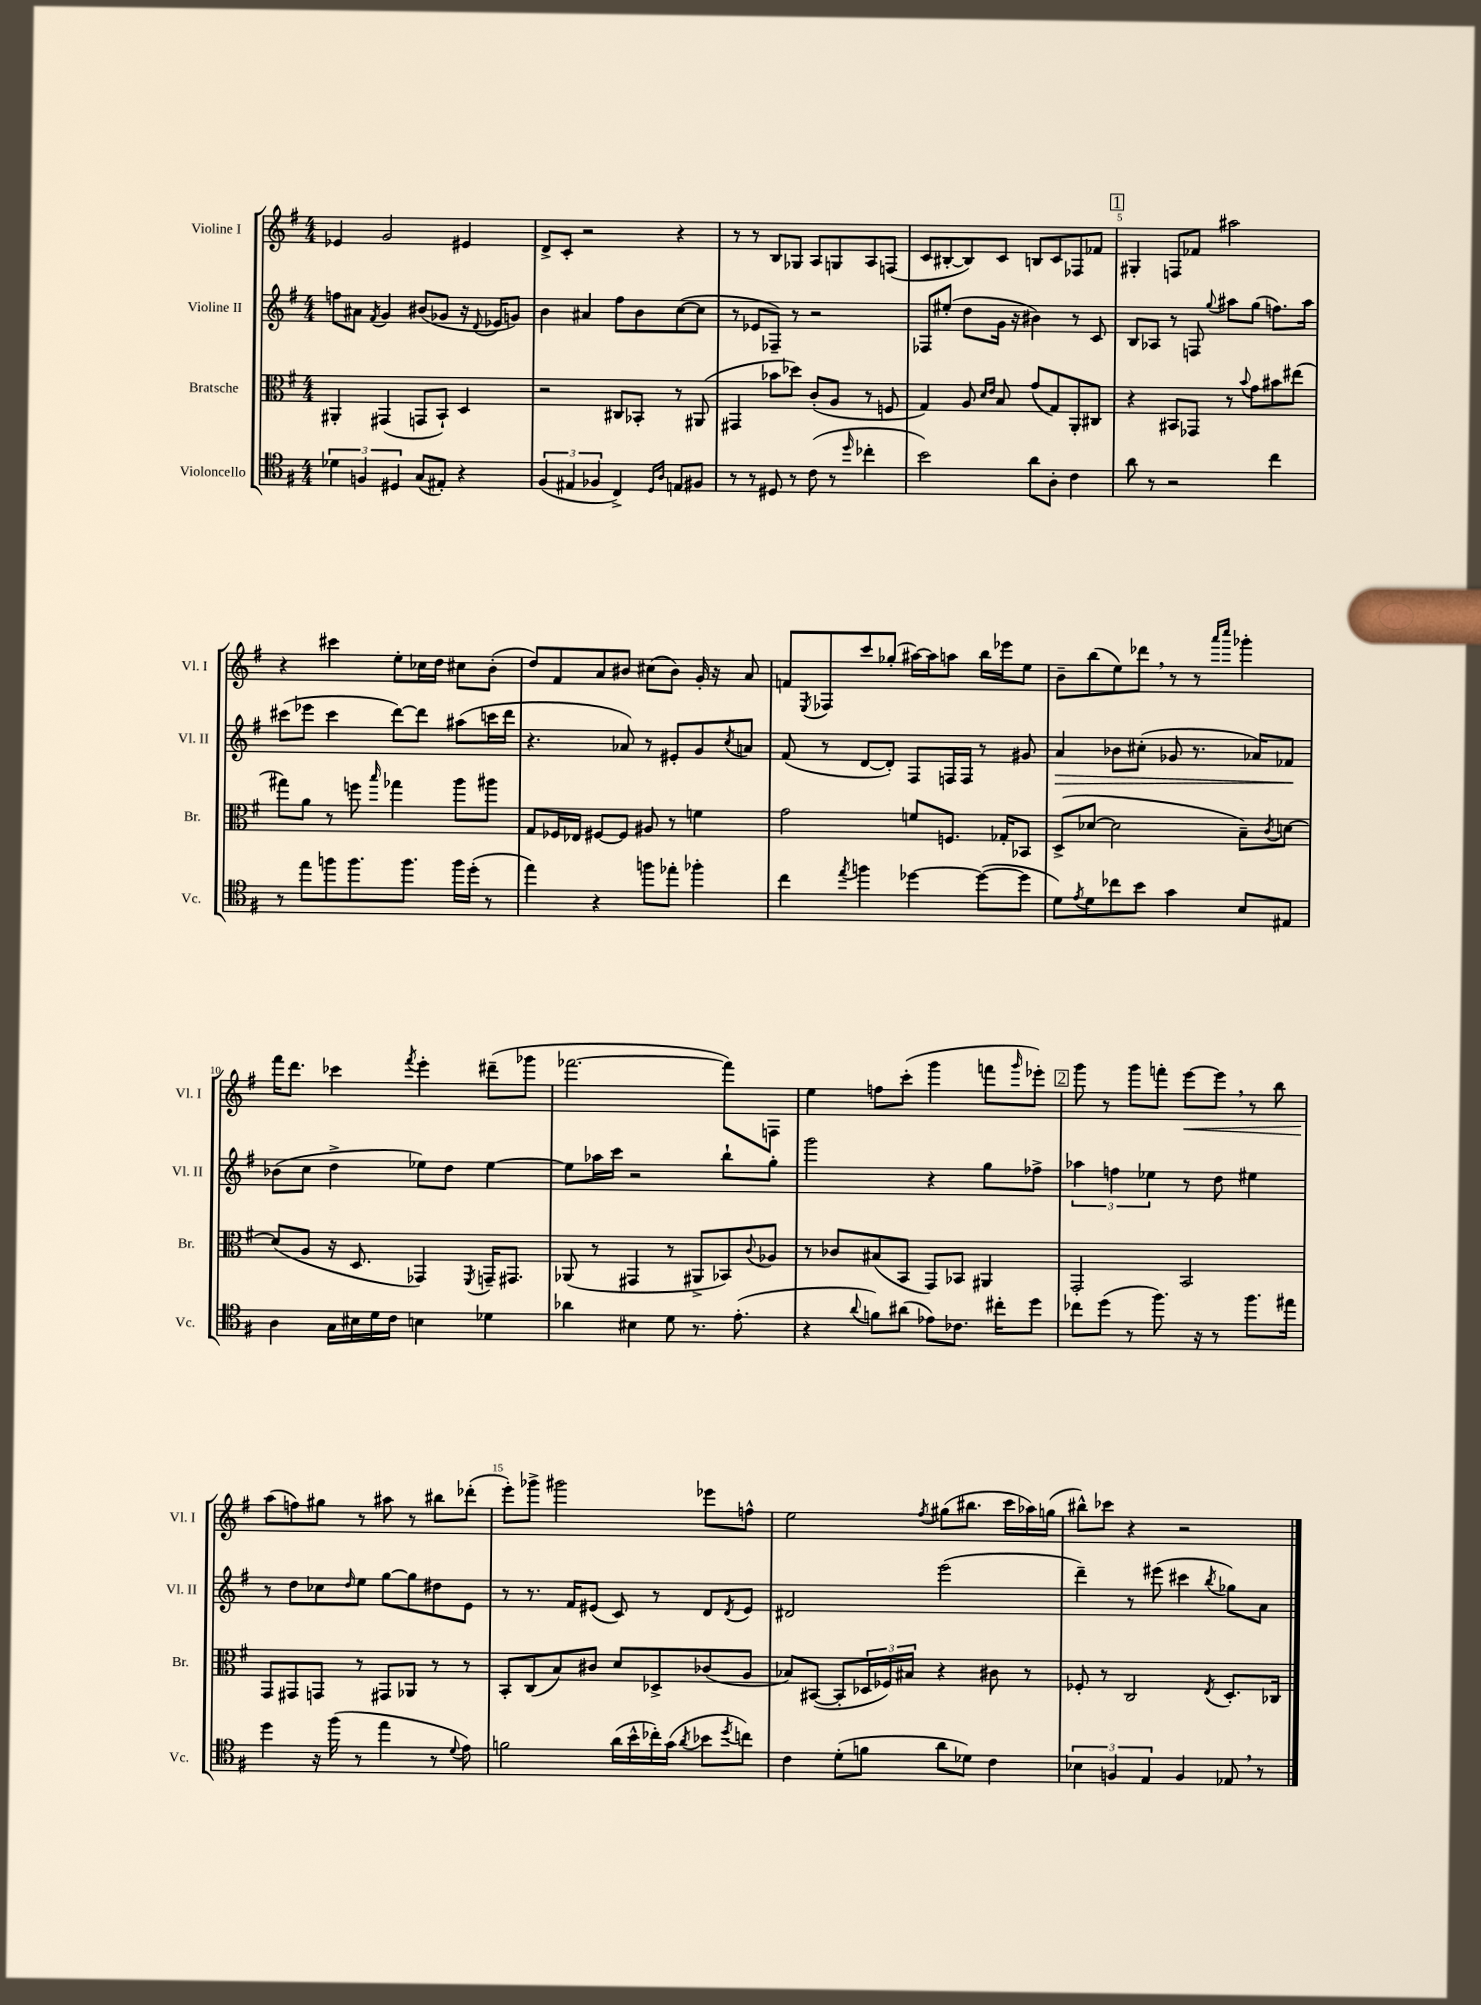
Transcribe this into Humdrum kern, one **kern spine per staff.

**kern	**kern	**kern	**kern
*staff4	*staff3	*staff2	*staff1
*clefC4	*clefC3	*clefG2	*clefG2
*k[f#]	*k[f#]	*k[f#]	*k[f#]
*M4/4	*M4/4	*M4/4	*M4/4
6d-	4AA#'	8ff	4e-
.	.	8a#	.
6F	.	.	.
.	.	8qf#	.
.	(4GG#	4g	2g
6D#	.	.	.
(8G	8GG	(8b#	.
8E#')	8BB`)	8g-	.
4r	4D	16r	4e#
.	.	8qqd	.
.	.	16e-	.
.	.	8g)	.
=	=	=	=
(6F#	2r	4b	8d^
.	.	.	8c'
6E#	.	.	.
.	.	4a#	2r
6F-	.	.	.
4C^)	8C#	8ff#	.
.	8BB-'	8b	.
16qqD	.	.	.
16qqA	.	.	.
8E	8r	([8cc	4r
8F#	(8AA#	8cc]	.
=	=	=	=
8r	4GG#	8r	8r
8r	.	8e-	8r
8D#	8b-	8F-~)	8B
8r	8dd-)	8r	8G-
(8c	(8c'	2r	8A
8r	8A	.	8G
16qqdd	.	.	.
4cc-'	8r	.	8A
.	8F	.	(8F
=	=	=	=
2b)	4G)	8F-	8c
.	.	(8ee#'	[8B#'
.	8A	8dd	8B#])
.	16qqd	.	.
.	16qqe	.	.
.	8B	16g	8c
.	.	16r	.
8a	(8g	4b#)	8B
8A'	8G)	.	8c
4c	8AA'	8r	8F-
.	8C#	8c	8f-
=	=	=	=
8a	4r	8B	4G#'
8r	.	8A-	.
2r	8BB#	8r	8F
.	8GG-	8F	8f-
.	.	8qqgg	.
.	8r	8aa#	2aa#
.	8qqb	.	.
.	8g	(8gg	.
4cc	8b#	8.ff)	.
.	(8ee#	.	.
.	.	16aa#	.
=	=	=	=
8r	8gg#)	(8ccc#	4r
8ee	8a	8eee-	.
8ff	8r	4ccc#	4ccc#
8.ff	8ff	.	.
.	16qqbb	.	.
.	4gg-	[8ddd)	8ee'
8.ff	.	.	.
.	.	8ddd]	16cc-
.	.	.	16dd
16ff	8aa	(8aa#	8cc#
(16dd'	.	.	.
8r	8aa#	16ccc	(8b'
.	.	16ddd	.
=	=	=	=
4ee)	8G	4.r	8dd)
.	16F-	.	8f#
.	16E-	.	.
4r	[8F#	.	8a
.	8F#]	8a-)	8b#
8ff	8A#	8r	(8cc#
8ee-'	8r	8e#'	8b#)
4ff-'	4f	8g	16g'
.	.	.	16r
.	.	8qcc	.
.	.	8a	8a
=	=	=	=
4cc	2g	(8f#	8f
.	.	.	8qE
.	.	8r	8F-
8qee	.	.	.
4ff	.	[8d	8ccc
.	.	8d'])	(8gg-'
[4dd-	8f	8F#	[16aa#)
.	.	.	16aa#]
.	8.F	16F	8aa
.	.	16F	.
(8dd-_	.	8r	16bb
.	16G-'	.	16eee-
8dd-]	8BB-	8g#	8ee
=	=	=	=
8d)	(8D^	4a	8b~
8qe	.	.	.
8d	[8d-	.	(8bb
8cc-	2d-]	8b-	8ee)
8b	.	(8cc#'	8ddd-
4g	.	8g-	8r
.	.	8.r	8r
.	.	.	16qqaaa
.	.	.	16qqcccc
8B	8B~)	.	4ggg-'
.	.	16a-)	.
.	8qc	.	.
8E#	[8d	8f-	.
=	=	=	=
4A	(8d]	(8b-	16fff#
.	.	.	8.ddd
.	8A	8cc	.
16G	16r	4dd^	4ccc-
16B#	8.D	.	.
16d	.	.	.
16c	.	.	.
.	.	.	8qfff#
4B	4GG-)	8ee-)	4eee'
.	.	8dd	.
.	8qFF#	.	.
4d-	16GG~	[4ee-	(8ddd#~
.	8.GG#	.	.
.	.	.	8ggg-
=	=	=	=
4a-	(8AA-	8ee-]	[2.fff-
.	8r	16aa-	.
.	.	16ccc	.
4B#	4GG#	2r	.
8d	8r	.	.
8.r	8AA#^	.	.
.	8BB-)	8bb`	8fff-])
(8.e'	.	.	.
.	8qqc	.	.
.	8A-	8gg'	8F
=	=	=	=
4r	8r	2ggg	4ee
.	8c-	.	.
8qqa	.	.	.
8f)	(8B#	.	8ff
(8a#	8BB	.	(8ccc'
8e-)	8GG)	4r	4ggg
8.c-	8BB-	.	.
.	4AA#	8gg	8fff
16cc#'	.	.	.
.	.	.	16qqggg
8dd	.	8ff-^	8eee-')
=	=	=	=
8cc-	2GG'	6aa-	8ggg
(8dd	.	.	8r
.	.	6ff	.
8r	.	.	8ggg
.	.	6ee-	.
8.ff#)	.	.	8fff'
.	2BB	8r	[8eee
16r	.	.	.
8r	.	8dd	8eee]
8.ff#	.	4ee#	8r
.	.	.	8bb
16ee#	.	.	.
=	=	=	=
4dd	8GG	8r	(8aa
.	8GG#	8dd	8ff)
16r	8GG	8cc-	8gg#
(16ff#	.	.	.
.	.	16qqdd	.
8r	8r	8ee	8r
4ee	8GG#	[8gg	8aa#
.	8AA-	8gg]	8r
8r	8r	8dd#	8bb#
8qqd	.	.	.
8e)	8r	8e	(8ddd-'
=	=	=	=
2f	8BB'	8r	8eee')
.	(8C	8.r	8ggg-^
.	8B)	.	2ggg#
.	.	16f#	.
.	8c#	(8e#	.
(16a	8d	8c)	.
16b^^	.	.	.
16cc-')	8D-^	8r	.
(16g	.	.	.
8qa	.	.	.
8b-	(8c-	8d	8eee-
8qdd	.	8qd	.
8cc)	8A	8e#	8ff^^
=	=	=	=
4c	8B-)	2d#	2ee
.	([8BB#	.	.
(8d'	8BB#']	.	.
8f	24D-	.	.
.	24F-)	.	.
.	24B#	.	.
.	.	.	8qff#
8a	4r	(2eee	(8gg#
8d-)	.	.	8.bb#
4c	8c#	.	.
.	.	.	16ccc
.	8r	.	16aa-)
.	.	.	(16gg
=	=	=	=
6B-	8F-'	4ddd~)	8bb#^^)
.	8r	.	8ccc-
6F	.	.	.
.	2C	8r	4r
6E	.	.	.
.	.	(8eee#	.
4F	.	4ccc#	2r
.	8qE	8qbb	.
8E-	8.D'	8gg-)	.
8r	.	8a	.
.	16C-	.	.
==	==	==	==
*-	*-	*-	*-
